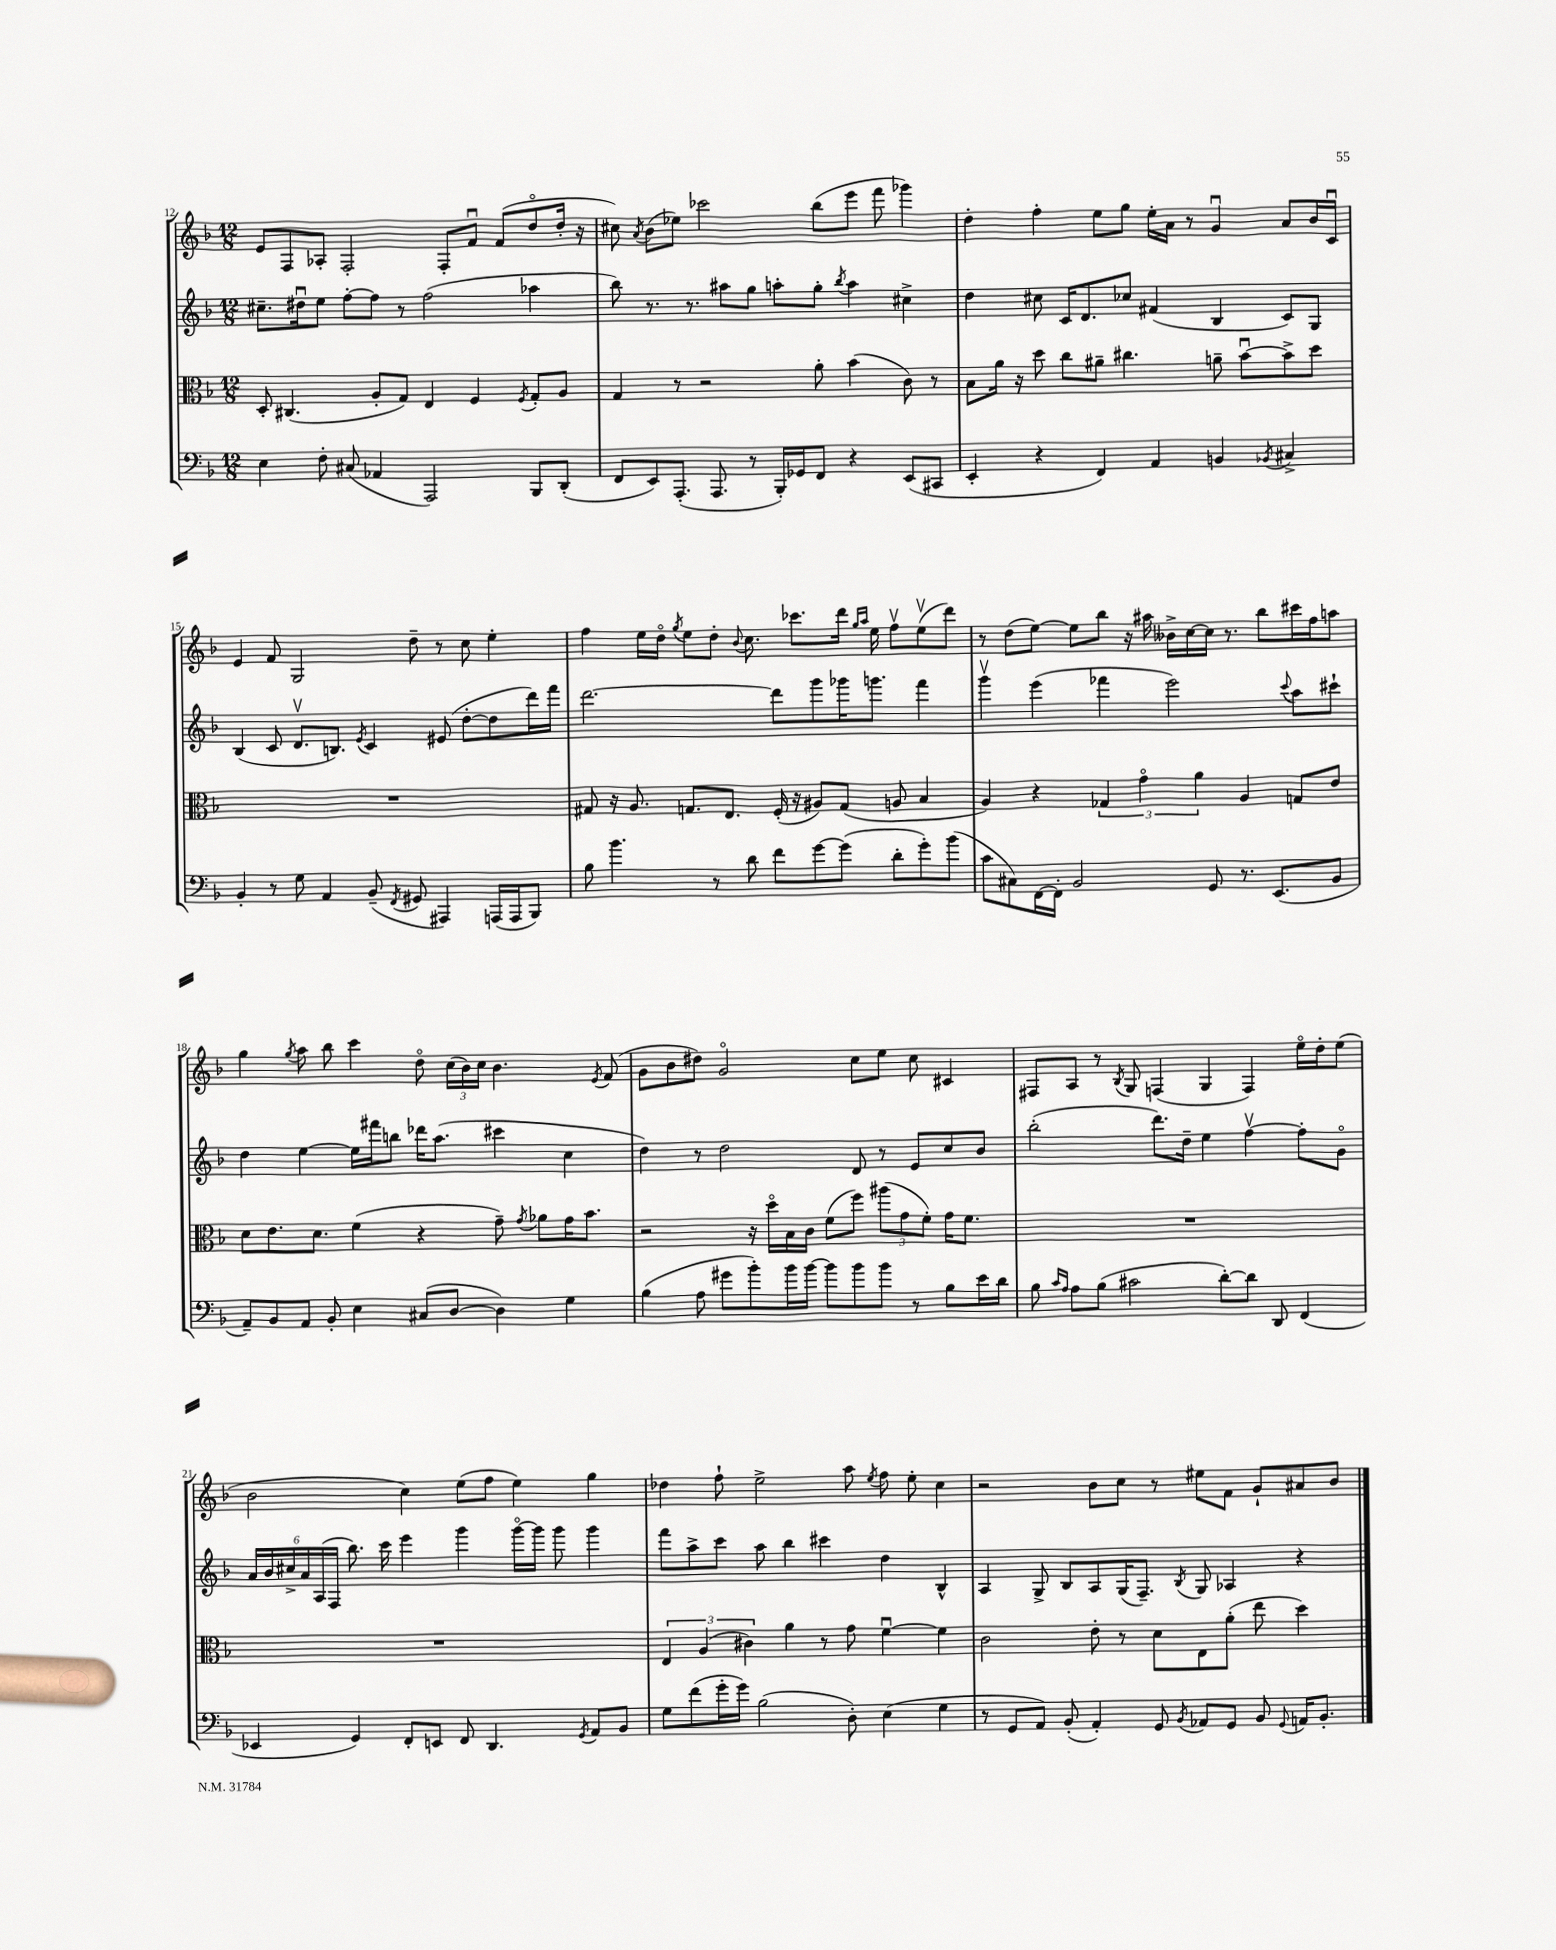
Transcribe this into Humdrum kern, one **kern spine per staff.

**kern	**kern	**kern	**kern
*staff4	*staff3	*staff2	*staff1
*clefF4	*clefC3	*clefG2	*clefG2
*k[b-]	*k[b-]	*k[b-]	*k[b-]
*M12/8	*M12/8	*M12/8	*M12/8
4E	8D'	8.cc#~	8e
.	(4.C#	.	8F
.	.	16dd#u	.
8F'	.	8ee	8A-'
(8C#	.	[8ff'	2F'
4AA-	8A'	8ff]	.
.	8G)	8r	.
2AAA)	4E	(2ff	.
.	.	.	8F'
.	4F	.	8fu
.	.	.	(8f
.	8qF	.	.
8BBB-	8G'	4aa-	8ddo
(8DD'	8A	.	16dd'
.	.	.	16r
=	=	=	=
8FF	4G	8bb-)	8cc#)
.	.	.	8qa
8EE)	.	8.r	(8b-
(8.AAA'	8r	.	8ee-)
.	.	8.r	.
.	2r	.	2ccc-
8.AAA	.	.	.
.	.	8aa#	.
8r	.	8gg	.
16BBB-')	.	8aa'	.
16GG-	.	.	.
8FF	8a'	8gg'	(8bb-
.	.	8qbb-	.
4r	(4b-	4aa	8eee
.	.	.	8fff
(8EE	8c)	4cc#^	4ggg-)
8CC#	8r	.	.
=	=	=	=
4EE'	8B-	4dd	4dd'
.	16a	.	.
.	16r	.	.
4r	8dd	8cc#	4ff'
.	8cc	16c	.
.	.	8.d	.
4FF)	8a#~	.	8ee
.	4.cc#	8cc-	8gg
4AA	.	(4f#	16ee'
.	.	.	16a
.	.	.	8r
4BB	8a~	4B-	4gu
.	[8b-u	.	.
8qBB-	.	.	.
4C#^	8b-^]	8c)	8a
.	8dd	8G	16b-
.	.	.	16cu
=	=	=	=
4BB-'	1.r	(4B-	4e
8r	.	8c	8f
8G	.	8.dv	2G
4AA	.	.	.
.	.	8.B)	.
.	.	8qe	.
(8BB-~	.	4c	.
8qFF	.	.	.
8GG#	.	.	8dd~
4AAA#)	.	(8e#	8r
.	.	[8dd'	8cc
(16AAA	.	8dd]	4ee'
16AAA	.	.	.
8BBB-)	.	16ddd)	.
.	.	16fff	.
=	=	=	=
8B-	8G#	[2.ddd	4ff
4.b-	16r	.	.
.	8.A	.	.
.	.	.	16ee
.	.	.	16ddo
.	.	.	8qgg
.	8.G	.	8ee
8r	.	.	8dd'
.	8.E	.	.
.	.	.	8qqb-
8d	.	.	8.cc
8f	(16F'	8ddd]	.
.	16r	.	8.ccc-
[8g	8A#)	8ggg	.
(8g]	(8G	16ggg-	16ddd
.	.	.	16qqgg
.	.	.	16qqaa
.	.	8.ggg	16ee
8d'	8A	.	8ffv
8g')	4B-	4fff	(8eev
(8b-	.	.	8ddd)
=	=	=	=
8c	4A)	4gggv	8r
8C#)	.	.	(8dd
[16FF	4r	(4eee	[8ee)
16FF']	.	.	.
2BB-	.	.	8ee]
.	6G-	4fff-	8bb-
.	.	.	16r
.	6go	.	.
.	.	.	16aa#
.	.	2eee)	16b--^
.	.	.	[16cc
.	6a	.	.
8GG	.	.	16cc]
.	.	.	8.r
8.r	4A	.	.
.	.	.	8bb-
(8.EE	.	.	.
.	.	8qqccc	.
.	8G	8aa	16ccc#
.	.	.	16ff
8BB-	8e	8ccc#`	8aa
=	=	=	=
8AA~)	8d	4dd	4gg
8BB-	8.e	.	.
.	.	.	8qgg
8AA	.	[4ee	8aa
.	8.d	.	.
8BB-'	.	.	8bb-
4E	(4f	16ee]	4ccc
.	.	16fff#	.
.	.	8bb	.
(8C#	4r	16ddd-	8ddo
.	.	(8.aa	.
[8D	.	.	(24cc
.	.	.	24b-)
.	.	.	24cc
4D])	8g~)	4ccc#	4.b-
.	8qg	.	.
.	8a-	.	.
4G	16g	4cc	.
.	8.b-	.	.
.	.	.	8qe
.	.	.	(8f
=	=	=	=
(4B-	2r	4dd)	8g
.	.	.	8b-
8A	.	8r	8dd#)
8g#	.	2dd	2go
8b-')	16r	.	.
.	16ddo	.	.
16b-	16B-	.	.
[16b-	16c	.	.
8b-]	(8f	.	.
8b-	8ff)	8d	8cc
8b-	(12aa#	8r	8ee
.	12g	.	.
8r	.	8e	8cc
.	12f')	.	.
8B-	16g	8cc	4c#
.	8.f	.	.
16e	.	8b-	.
16d	.	.	.
=	=	=	=
8B-	1.r	(2bb-'	8F#
16qqc	.	.	.
16qqA	.	.	.
8A	.	.	8A
(8B-	.	.	8r
.	.	.	8qB-
2c#	.	.	8G
.	.	8.ddd)	(4F
.	.	16dd~	.
.	.	4ee	4G
[8d')	.	.	.
8d]	.	[4ffv	4F)
8DD	.	.	.
(4FF	.	8ff']	16eeo
.	.	.	16dd'
.	.	8go	(8ee
=	=	=	=
4EE-	1.r	24a	2b-
.	.	24b-	.
.	.	24cc#^	.
.	.	24a	.
.	.	(24A	.
.	.	24F	.
4GG)	.	8.bb-)	.
.	.	16ccc	.
8FF'	.	4eee	4cc)
8EE	.	.	.
8FF	.	4ggg	(8ee
4.DD	.	.	8ff
.	.	[16gggo	4ee)
.	.	16ggg]	.
.	.	8ggg	.
8qGG	.	.	.
8AA	.	4ggg	4gg
8BB-	.	.	.
=	=	=	=
8G	6E	8fff	4dd-
(8f	.	8aa^	.
.	(6A	.	.
16g'	.	8ccc	8ff`
16g)	.	.	.
.	6c#)	.	.
(2B-	.	8aa	2ee^
.	4a	4bb-	.
.	8r	4ccc#	.
8D')	8g	.	8aa
.	.	.	8qee
(4E	[4fu	4dd	8ff
.	.	.	8ee'
4G	4f]	4B-^^	4cc
=	=	=	=
8r	2c	4A	2r
8GG	.	.	.
8AA)	.	8G^	.
(8BB-'	.	8B-	.
4AA')	8e'	8A	8b-
.	8r	(16G	8cc
.	.	8.F~)	.
8GG	8d	.	8r
8qBB-	.	8qB-	.
8AA-	8E	8G	8ee#
8GG	(8a'	4A-	8f
8BB-	8ee	.	8g`
8qqGG	.	.	.
16AA	4dd)	4r	8a#
8.BB-'	.	.	.
.	.	.	8b-
==	==	==	==
*-	*-	*-	*-
